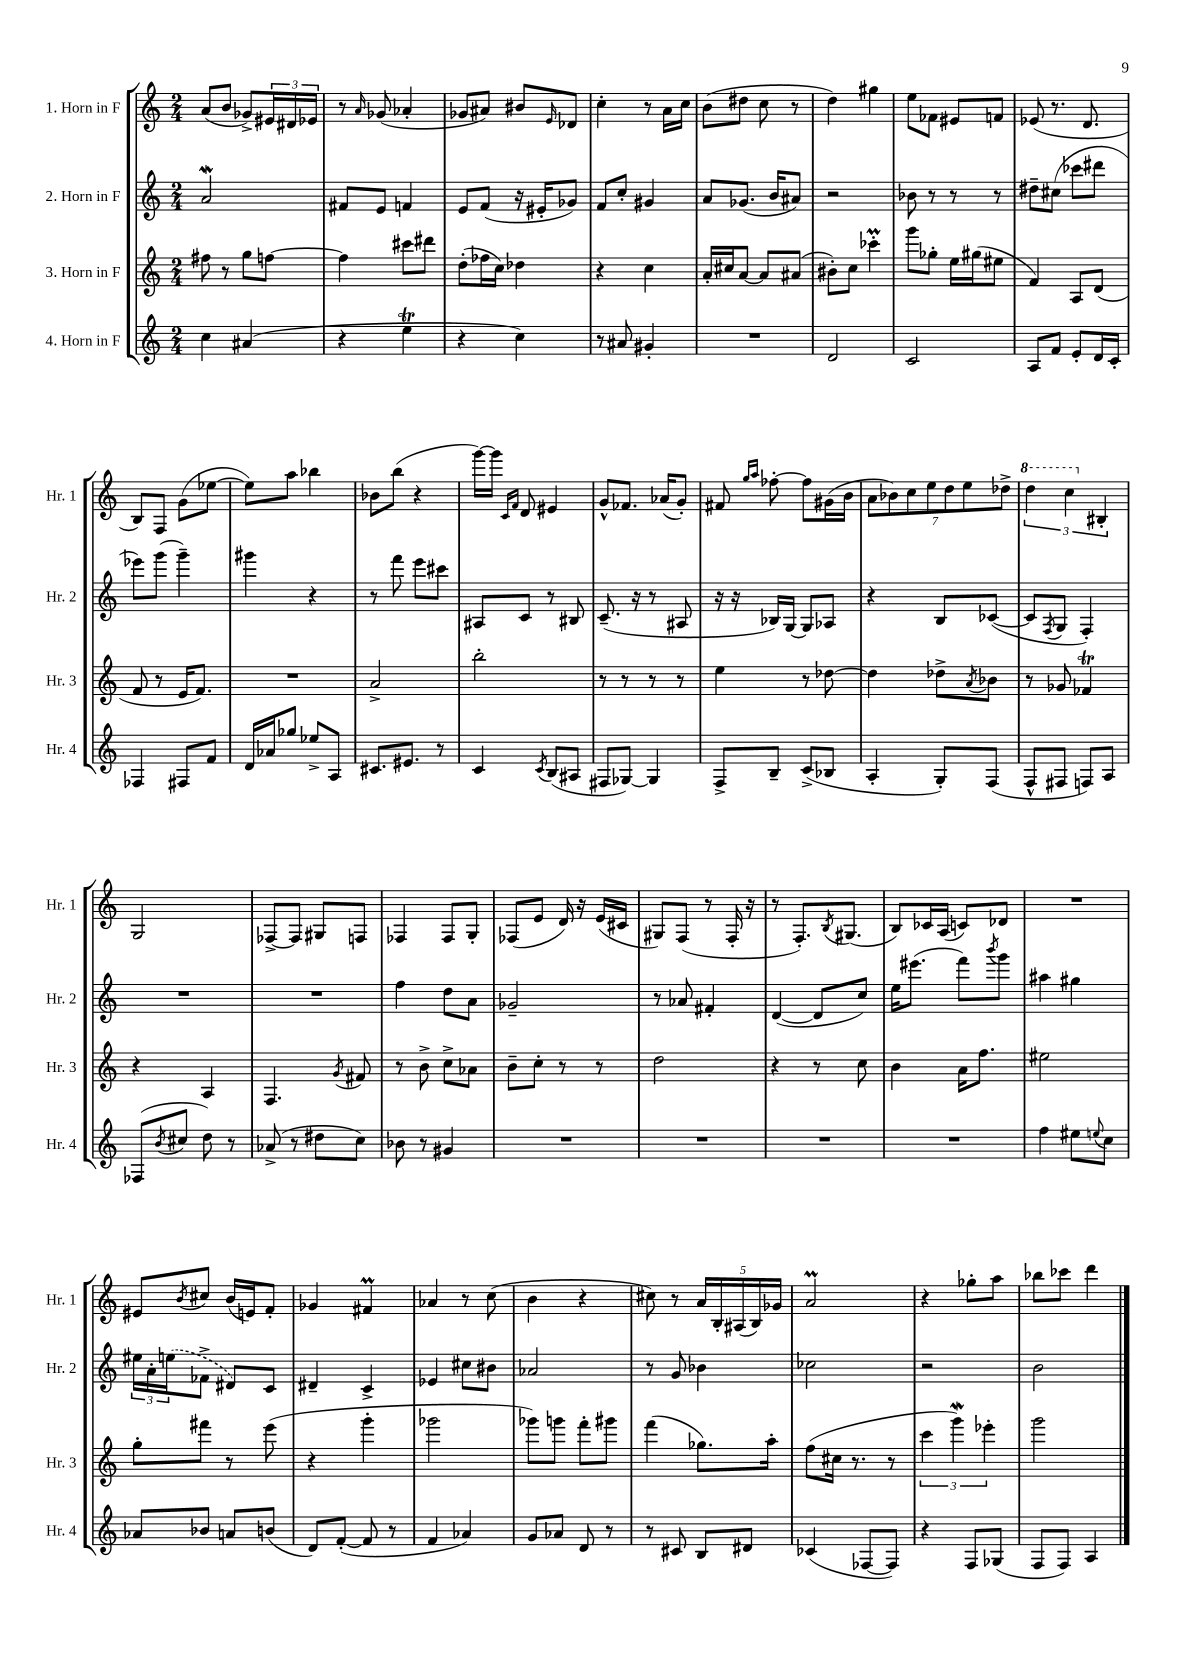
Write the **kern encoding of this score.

**kern	**kern	**kern	**kern
*staff4	*staff3	*staff2	*staff1
*clefG2	*clefG2	*clefG2	*clefG2
*k[]	*k[]	*k[]	*k[]
*M2/4	*M2/4	*M2/4	*M2/4
4cc\	8ff#\	2a/	(8a/L
.	8r	.	8b/J
(4a#/	8gg\L	.	8g-^/L)
.	[8ff\J	.	24e#/L
.	.	.	24d#/
.	.	.	24e-/JJ
=	=	=	=
4r	4ff\]	8f#/L	8r
.	.	.	16qqa/
.	.	8e/J	(8g-/
4ee\	8ccc#\L	4f/	4a-'/
.	8ddd#\J	.	.
=	=	=	=
4r	(8dd'\L	8e/L	8g-/L
.	16ff-\L	(8f/J	8a#/J)
.	16cc\JJ)	.	.
4cc\)	4dd-\	16r	8b#/L
.	.	16e#'/LK	.
.	.	.	16qqe/
.	.	8g-/J)	8d-/J
=	=	=	=
8r	4r	8f/L	4cc'\
8a#/	.	8cc'/J	.
4g#'/	4cc\	4g#/	8r
.	.	.	16a\LL
.	.	.	16cc\JJ
=	=	=	=
2r	16a'/LL	8a/L	(8b\L
.	16cc#/J	.	.
.	[8a/J	(8.g-/J	8dd#\J
.	8a/]L	.	8cc\
.	.	16b/LK	.
.	(8a#/J	8a#/J)	8r
=	=	=	=
2d/	8b#'\L)	2r	4dd\)
.	8cc\J	.	.
.	4ccc-'\	.	4gg#\
=	=	=	=
2c/	8ggg\L	8b-\	8ee\L
.	8gg-'\J	8r	8f-\J
.	16ee\LL	8r	8e#/L
.	(16gg#\J	.	.
.	8ee#\J	8r	8f/J
=	=	=	=
8A/L	4f/)	8dd#~\L	(8e-/
8f/J	.	(8cc#\J	8.r
8e'/L	8A/L	8ccc-\L	.
.	.	.	8.d/
16d/L	(8d/J	8ddd#\J	.
16c'/JJ	.	.	.
=	=	=	=
4F-/	8f/	8eee-\L)	8B/L)
.	8r	(8ggg\J	8F/J
8F#/L	16e/LK	4ggg~\)	(8g\L
.	8.f/J)	.	.
8f/J	.	.	[8ee-\J
=	=	=	=
16d/LL	2r	4ggg#\	8ee-\]L)
16a-/J	.	.	.
8gg-/J	.	.	8aa\J
8ee-^/L	.	4r	4bb-\
8A/J	.	.	.
=	=	=	=
8.c#/L	2a^/	8r	8b-\L
.	.	8fff\	(8bb\J
8.e#/J	.	.	.
.	.	8eee\L	4r
8r	.	8ccc#\J	.
=	=	=	=
4c/	2bb'\	8A#/L	[16ggg\LL)
.	.	.	16ggg\]JJ
.	.	.	16qqc/LL
.	.	.	16qqf/JJ
.	.	8c/J	8d/
8qc/	.	.	.
(8B/L	.	8r	4e#/
8A#/J	.	8B#/	.
=	=	=	=
8F#/L	8r	(8.c~/	8g^^/L
[8G-/J)	8r	.	8.f-/J
.	.	16r	.
4G-/]	8r	8r	.
.	.	.	(16a-/LK
.	8r	8A#/	8g'/J)
=	=	=	=
8F^/L	4ee\	16r	8f#/
.	.	16r	.
.	.	.	16qqgg/LL
.	.	.	16qqaa/JJ
8B~/J	.	16B-/LL)	[8ff-'\
.	.	[16G/JJ	.
(8c^/L	8r	8G/]L	8ff-\]L
8B-/J	[8dd-\	8A-/J	(16g#\L
.	.	.	16b\JJ
=	=	=	=
4A'/	4dd-\]	4r	14a\L
.	.	.	14b-\)
.	.	.	14cc\
.	.	.	14ee\
8G'/L)	8dd-^\L	8B/L	.
.	.	.	14dd\
.	.	.	14ee\
.	8qa/	.	.
(8F/J	8b-\J	([8c-/J	.
.	.	.	14dd-^\J
=	=	=	=
8F^^/L	8r	8c-/]L	6ddd\
.	.	8qF/	.
8F#/J	8g-/	8G/J	.
.	.	.	6ccc\
8F/L)	4f-/	4F'/)	.
.	.	.	6B#'/
8A/J	.	.	.
=	=	=	=
(8F-/L	4r	2r	2G/
8qb/	.	.	.
8cc#/J	.	.	.
8dd\)	4A/	.	.
8r	.	.	.
=	=	=	=
(8a-^/	4.F/	2r	[8F-^/L
8r	.	.	8F-/]J
8dd#\L	.	.	8G#/L
.	8qg/	.	.
8cc\J)	8f#/	.	8F/J
=	=	=	=
8b-\	8r	4ff\	4F-/
8r	8b^\	.	.
4g#/	8cc^\L	8dd\L	8F-/L
.	8a-\J	8a\J	8G'/J
=	=	=	=
2r	8b~\L	2g-~/	(8F-/L
.	8cc'\J	.	8e/J
.	8r	.	16d/)
.	.	.	16r
.	8r	.	(16e/LL
.	.	.	16c#/JJ
=	=	=	=
2r	2dd\	8r	8G#/L)
.	.	8a-/	(8F/J
.	.	4f#'/	8r
.	.	.	16F'/
.	.	.	16r
=	=	=	=
2r	4r	([4d/	8r
.	.	.	8.F'/L)
.	8r	8d/]L	.
.	.	.	8qB/
.	.	.	(8.G#/J
.	8cc\	8cc/J)	.
=	=	=	=
2r	4b\	16ee\LK	8B/L)
.	.	(8.eee#\J	.
.	.	.	16c-/L
.	.	.	(16A/JJ
.	16a\LK	8fff\L)	8c/L)
.	8.ff\J	.	.
.	.	8qbbb/	.
.	.	8ggg\J	8d-/J
=	=	=	=
4ff\	2ee#\	4aa#\	2r
8ee#\L	.	4gg#\	.
8qqee/	.	.	.
8cc\J	.	.	.
=	=	=	=
8a-/L	8gg'\L	24ee#\LL	8e#/L
.	.	24a'\	.
.	.	(24ee\J	.
.	.	.	8qb/
8b-/J	8fff#\J	8f-^\J	8cc#/J
8a/L	8r	8d#/L)	(16b/LL
.	.	.	16e/J)
(8b/J	(8eee\	8c/J	8f'/J
=	=	=	=
8d/L)	4r	4d#~/	4g-/
([8f'/J	.	.	.
8f/]	4ggg'\	4c^/	4f#/
8r	.	.	.
=	=	=	=
4f/	2ggg-\	4e-/	4a-/
4a-/)	.	8cc#\L	8r
.	.	8b#\J	(8cc\
=	=	=	=
8g/L	8ggg-\L)	2a-/	4b\
8a-/J	8ggg\J	.	.
8d/	8fff'\L	.	4r
8r	8ggg#\J	.	.
=	=	=	=
8r	(4fff\	8r	8cc#\)
8c#/	.	8g/	8r
8B/L	8.gg-\L)	4b-\	20a/LL
.	.	.	20B'/
.	.	.	(20A#/
8d#/J	.	.	.
.	.	.	20B/)
.	16aa'\Jk	.	.
.	.	.	20g-/JJ
=	=	=	=
(4c-/	(8ff\L	2cc-\	2a/
.	16cc#\Jk	.	.
.	8.r	.	.
[8F-/L	.	.	.
8F-/]J)	8r	.	.
=	=	=	=
4r	6ccc\	2r	4r
.	6ggg\)	.	.
8F/L	.	.	8gg-'\L
.	6eee-'\	.	.
(8G-/J	.	.	8aa\J
=	=	=	=
8F/L	2ggg\	2b\	8bb-\L
8F/J)	.	.	8ccc-\J
4A/	.	.	4ddd\
==	==	==	==
*-	*-	*-	*-
